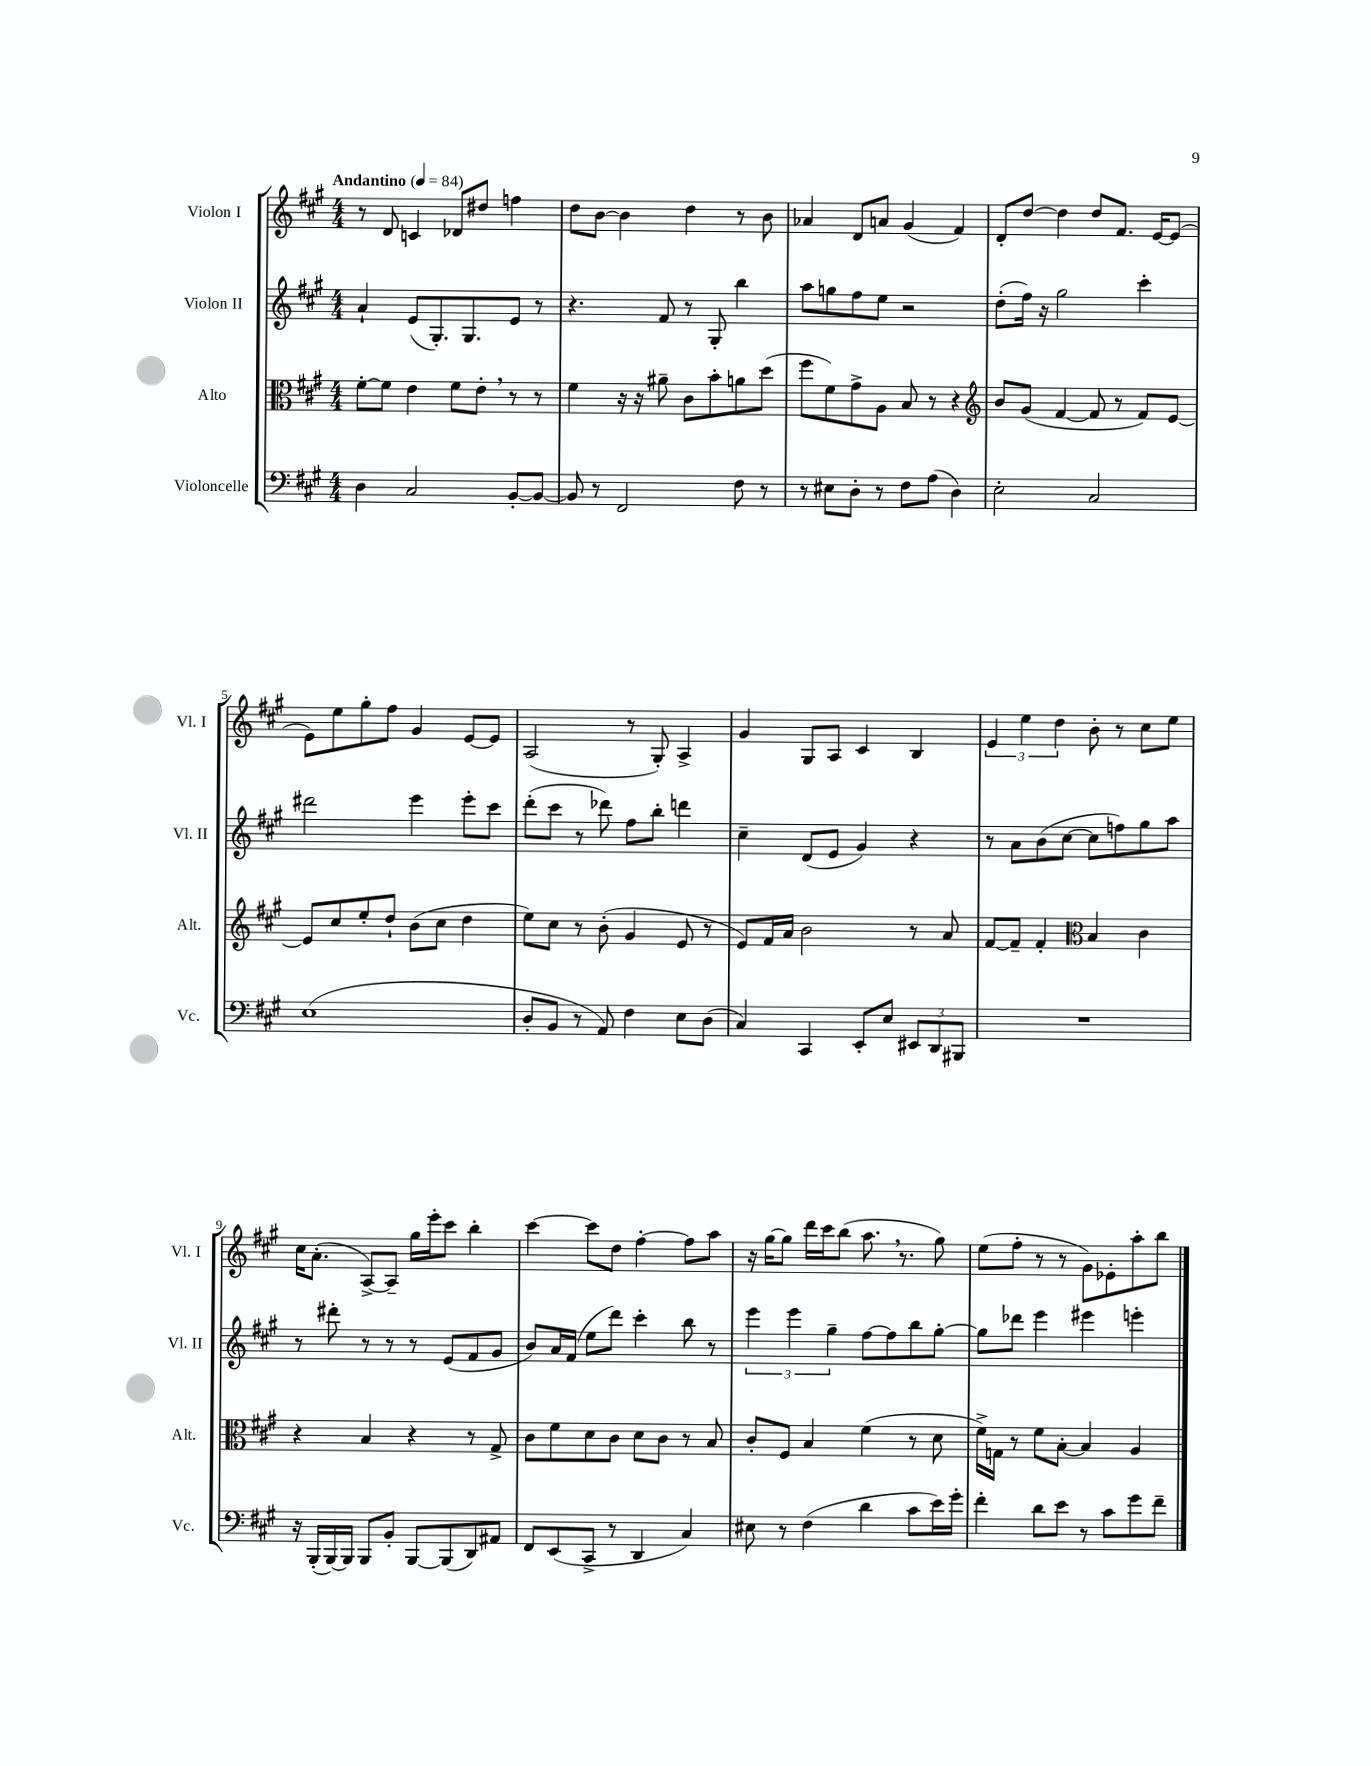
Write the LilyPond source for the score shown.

<<
\new StaffGroup <<
\new Staff = "s0" \with { instrumentName = "Violon I" shortInstrumentName = "Vl. I" } {
    \clef treble \key a \major \numericTimeSignature \time 4/4 \tempo "Andantino" 4 = 84
    r8 d'8 c'4 des'8 dis''8 f''4 |
    d''8 b'8~ b'4 d''4 r8 b'8 |
    aes'4 d'8 a'8 gis'4( fis'4) |
    d'8-. d''8~ d''4 d''8 fis'8. e'16~ e'8( |
    e'8) e''8 gis''8-. fis''8 gis'4 e'8~ e'8 |
    a2( r8 gis8-.) a4-> |
    gis'4 gis8 a8 cis'4 b4 |
    \tuplet 3/2 { e'4 e''4 d''4 } b'8-. r8 cis''8 e''8 |
    cis''16 a'8.-.( a8~->) a8-- gis''16 e'''16-. cis'''8 b''4-. |
    cis'''4~ cis'''8 d''8 fis''4~-. fis''8 a''8 |
    r16 gis''16~ gis''8 d'''16 cis'''16 b''8( a''8. \breathe r8. gis''8) |
    e''8( fis''8-. r8 r8 gis'8) ees'8-. a''8-. b''8 \bar "|." |
}
\new Staff = "s1" \with { instrumentName = "Violon II" shortInstrumentName = "Vl. II" } {
    \clef treble \key a \major \numericTimeSignature \time 4/4
    a'4-! e'8( gis8.-.) gis8. e'8 r8 |
    r4. fis'8 r8 gis8-. b''4 |
    a''8 g''8 fis''8 e''8 r2 |
    d''8-.( fis''16) r16 gis''2 cis'''4-. |
    dis'''2 e'''4 e'''8-. cis'''8 |
    d'''8-.( cis'''8 r8 des'''8) fis''8 b''8-. d'''4 |
    cis''4-- d'8( e'8 gis'4) r4 |
    r8 a'8 b'8( cis''8~ cis''8 f''8) gis''8 a''8 |
    r8 dis'''8-. r8 r8 r8 e'8( fis'8 gis'8 |
    b'8) a'16 fis'16( e''8 d'''8) cis'''4-. b''8 r8 |
    \tuplet 3/2 { e'''4 e'''4 gis''4-- } fis''8~ fis''8 b''8 gis''8~-. |
    gis''8 des'''8 e'''4 eis'''4 e'''4-. \bar "|." |
}
\new Staff = "s2" \with { instrumentName = "Alto" shortInstrumentName = "Alt." } {
    \clef alto \key a \major \numericTimeSignature \time 4/4
    fis'8~-. fis'8 e'4 fis'8 e'8-. \breathe r8 r8 |
    fis'4 r16 r16 ais'8-- cis'8 b'8-. a'8 d''8( |
    fis''8 fis'8) gis'8-> a8 b8 r8 r4 |
    \clef treble b'8 gis'8( fis'4~ fis'8 r8 fis'8) e'8~ |
    e'8 cis''8 e''8-. d''8-! b'8( cis''8 d''4 |
    e''8) cis''8 r8 b'8-.( gis'4 e'8 r8 |
    e'8) fis'16 a'16 b'2 r8 a'8 |
    fis'8~ fis'8-- fis'4-. \clef alto b4 cis'4 |
    r4 b4 r4 r8 gis8-> |
    cis'8 fis'8 d'8 cis'8 d'8 cis'8 r8 b8 |
    cis'8-. fis8 b4 fis'4( r8 d'8 |
    fis'16->) g16 r8 fis'8 b8~-. b4 a4 \bar "|." |
}
\new Staff = "s3" \with { instrumentName = "Violoncelle" shortInstrumentName = "Vc." } {
    \clef bass \key a \major \numericTimeSignature \time 4/4
    d4 cis2 b,8~-. b,8~ |
    b,8 r8 fis,2 fis8 r8 |
    r8 eis8 d8-. r8 fis8 a8( d4) |
    e2-. cis2 |
    e1( |
    d8-. b,8 r8 a,8) fis4 e8 d8( |
    cis4) cis,4 e,8-. e8 \tuplet 3/2 { eis,8 d,8 bis,,8 } |
    R1 |
    r16 b,,16-.( b,,16~) b,,16 b,,8 b,8-. b,,8~ b,,8( d,8) ais,8 |
    fis,8 e,8( cis,8-> r8 d,4 cis4) |
    eis8 r8 fis4( d'4 cis'8 e'16) gis'16-. |
    fis'4-. d'8 e'8 r8 cis'8 gis'8 fis'8-- \bar "|." |
}
>>
>>
